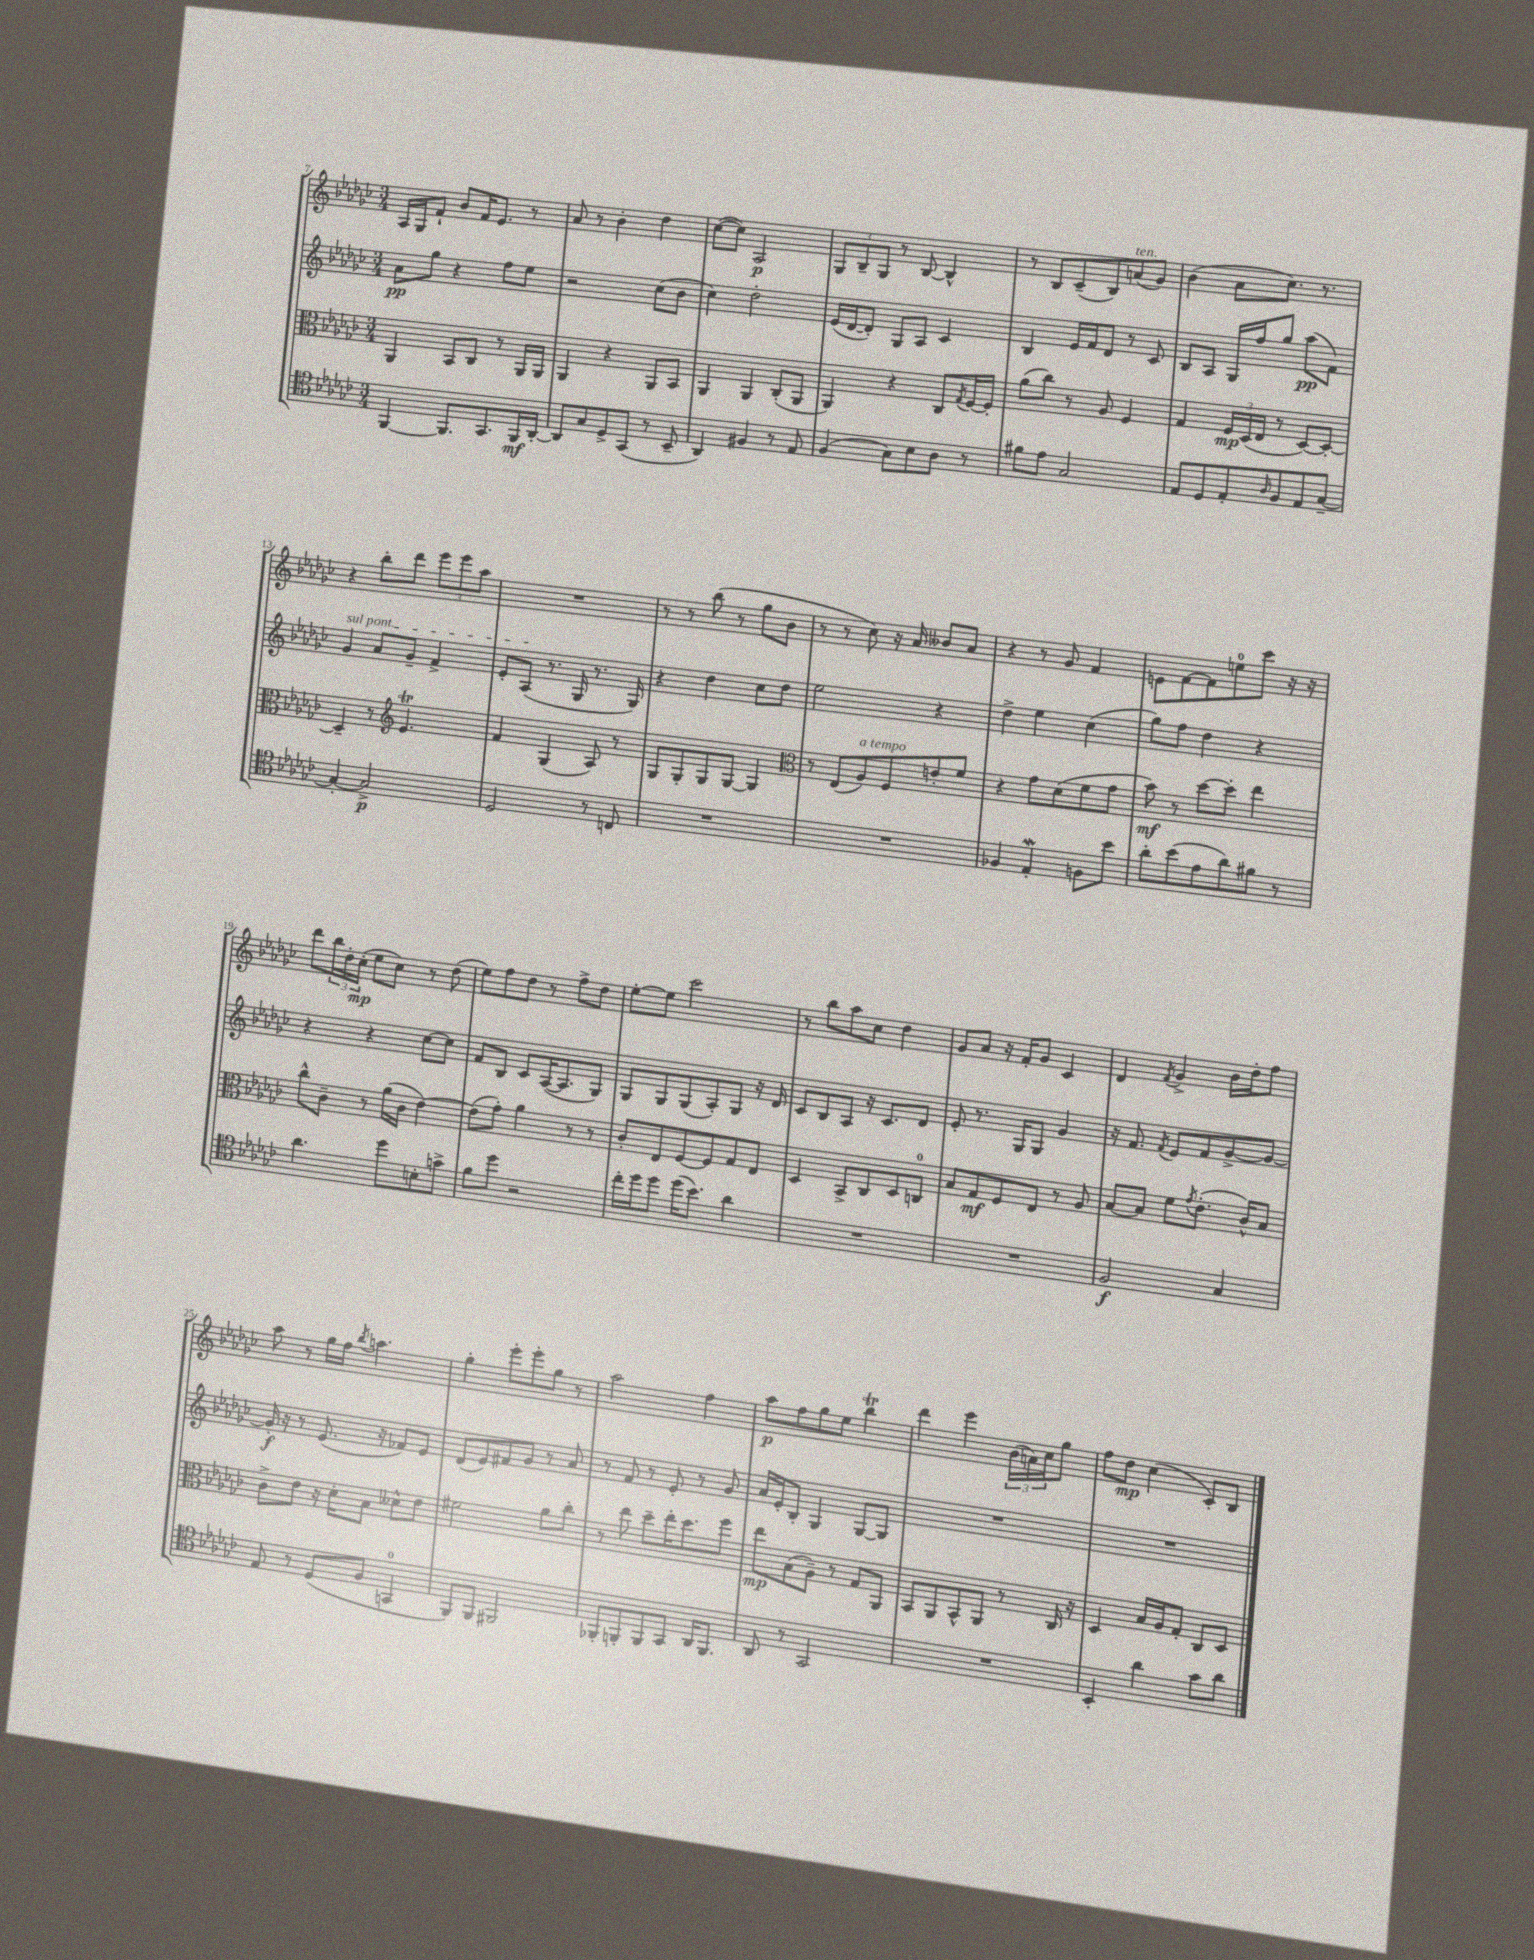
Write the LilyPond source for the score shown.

<<
\new StaffGroup <<
\new Staff = "s0" {
    \clef treble \key ges \major \numericTimeSignature \time 3/4
    aes16 ges16 f'8-! bes'8 f'16 ees'8. r8 |
    aes'8 r8 bes'4-. des''4 |
    ces''8~( ces''8) aes2\p |
    \tuplet 3/2 { ges8 bes8-- ges8 } r8 bes8~ bes4-^ |
    r8 bes8 ces'8--( bes8) a'8^\markup { \italic "ten." }( ges'8) |
    bes'4( aes'8 ces''8.) r8. |
    r4 bes''8-. des'''8 \tuplet 3/2 { ees'''8 ees'''8 aes''8 } |
    R2. |
    r8 r8 bes''8( r8 ges''8 bes'8 |
    r8 r8 ces''8) r16 aes'16 beses'8 aes'8 |
    r4 r8 ges'8 f'4 |
    e'8 f'8~ f'8 e''8-0 ces'''8 r16 r16 |
    des'''8 \tuplet 3/2 { bes''16 des''16-. ces''16-.\mp( } ees''8 ces''8) r8 des''8( |
    ees''8) f''8 des''8 r8 f''8-> des''8 |
    ees''8~-. ees''8 ces'''2 |
    r8 bes''8 aes''8 ces''8 des''4 |
    ges'8 aes'8 r16 f'16-. ges'8 ces'4 |
    des'4 \acciaccatura { f'8 } ges'4-> bes'16 des''16-. f''8 |
    aes''8 r8 ges''16 f''16 \acciaccatura { bes''8 } a''4. |
    ges''4-. ees'''8-. ees'''8-. ges''8 r8 |
    aes''2 f''4 |
    aes''8\p f''8 ges''8 ees''8 bes''4\trill |
    des'''4 ees'''4 \tuplet 3/2 { bes'16( a'16) ces''16 } ges''8 |
    f''8 des''8\mp ces''4( ces'8-.) bes8 \bar "|." |
}
\new Staff = "s1" {
    \clef treble \key ges \major \numericTimeSignature \time 3/4
    aes'8\pp ges''8 r4 f''8 ees''8 |
    r2 ces''8( bes'8 |
    ces''4) des''2-. |
    ees'16( des'16~ des'8-.) ges8 aes8 ces'4 |
    bes4 ees'16 f'16 des'8 r8 ces'8 |
    bes8 aes8 ges16 f''16 ges''8 aes''8\pp( f'8) |
    \once \override TextSpanner.bound-details.left.text = \markup { \italic "sul pont." } ges'4\startTextSpan aes'8 ges'8-- f'4-> |
    ees'8-. aes8\stopTextSpan( r8. ges16 r8. ges16) |
    r4 des''4 ces''8 des''8 |
    ees''2 r4 |
    des''4-> ees''4 ces''4( |
    ges''8) f''8 des''4 r4 |
    r4 r4 ces''8~ ces''8 |
    f'8 bes8 ces'8 aes16~( aes8. ges8) |
    ges8 ges8 ges8( aes8-.) ges8 r16 des'16 |
    ces'8 bes8 aes8 r16 ces'8. des'8 |
    ees'8-. r8. ges16 ges8 ges'4 |
    r16 f'8. \acciaccatura { f'8 } ees'8 f'8 ges'8~-> ges'8~ |
    ges'16-.\f r16 r8 ees'8.( r16 fes'8) ees'8 |
    des'8( ees'8) fis'8 ges'8 r8 aes'8 |
    r8 f'8 r8 ees'8-. r8 ges'8 |
    aes'16 ees'16-. bes8-. ges4 ges8~ ges8 |
    R2. |
    R2. \bar "|." |
}
\new Staff = "s2" {
    \clef alto \key ges \major \numericTimeSignature \time 3/4
    aes,4 bes,8 ces8 r8 aes,16 aes,16 |
    aes,4 r4 aes,8 bes,8 |
    aes,4 aes,4 ces8-.( aes,8 |
    aes,4) r4 ces8 \acciaccatura { ges8 } f16~ f16-. |
    aes'8( ces''8) r8 aes8 f4 |
    ges4 \tuplet 3/2 { f16\mp des16( ees16 } r8 des8~) des8~-. |
    des4-- r8 \clef treble ees'4.\trill |
    f'4 ges4( aes8) r8 |
    ges8 ges8-. ges8 ges8~ ges4 |
    \clef alto r8 ees8( aes8^\markup { \italic "a tempo" }) f8 e'8-. f'8 |
    r4 ges'8 des'8( f'8 ges'8 |
    bes'8\mf) r8 des''8~ des''8-. ees''4 |
    ces''8-^ ces'8-- r8 aes'16( ces'16 ees'4~) |
    ees'8( ges'8-.) aes'4 r8 r8 |
    ces'8-. ees8 f8~ f8 ges8 ees8 |
    des4 bes,8-> ces8 des8 c8-0 |
    bes8 ges8\mf f8 ees8 r8 aes8 |
    bes8~ bes8 f'8 \acciaccatura { ges'8 } ees'8.-.( ces'16-^) bes8 |
    ces'8-> ees'8 r16 des'16-. bes8 deses'8-^ ees'8 |
    fis'2 aes'8 ces''8-. |
    r8 ees''8 des''8-- ees''16-. des''8. f''8 |
    ees''8\mp bes8( aes8--) r8 ges8 aes,8 |
    bes,8 aes,8 bes,8-^ aes,8 r8 ces16 r16 |
    des4 bes16 aes16 ges8-. ces8 des8 \bar "|." |
}
\new Staff = "s3" {
    \clef tenor \key ges \major \numericTimeSignature \time 3/4
    f,4~ f,8. ges,8. f,16\mf aes,16~-. |
    aes,8 ges8 des8-> ges,8( r8 bes,8-- |
    aes,4) fis4 r8 ees8 |
    f4( ges8) bes8 aes8 r8 |
    fis'8 ees'8 ges2 |
    ees8 des8 ees8-. \grace { aes16 } f8 ees8 ges8~-- |
    ges4~-. ges2->\p |
    des2 r8 c8 |
    R2. |
    R2. |
    fes4 ees4-.\mordent f8 bes'8 |
    aes'8-. bes'8( ees'8 aes'8) fis'8 r8 |
    aes'4. des''8 b8-. g'8-> |
    f'8 des''8 r2 |
    ces''16-. des''16 des''8 des''16( bes'8.) aes'4 |
    R2. |
    R2. |
    f2\f ges4 |
    ees8 r8 des8( f8 g,4-0 |
    f,8) f,8 fis,2 |
    fes,8-. f,8-. f,8 ges,8 aes,16 f,8. |
    aes,8 r8 ges,2 |
    R2. |
    bes,4-. aes'4 ges'8 aes'8 \bar "|." |
}
>>
>>
\layout { \context { \Score currentBarNumber = #7 } }
